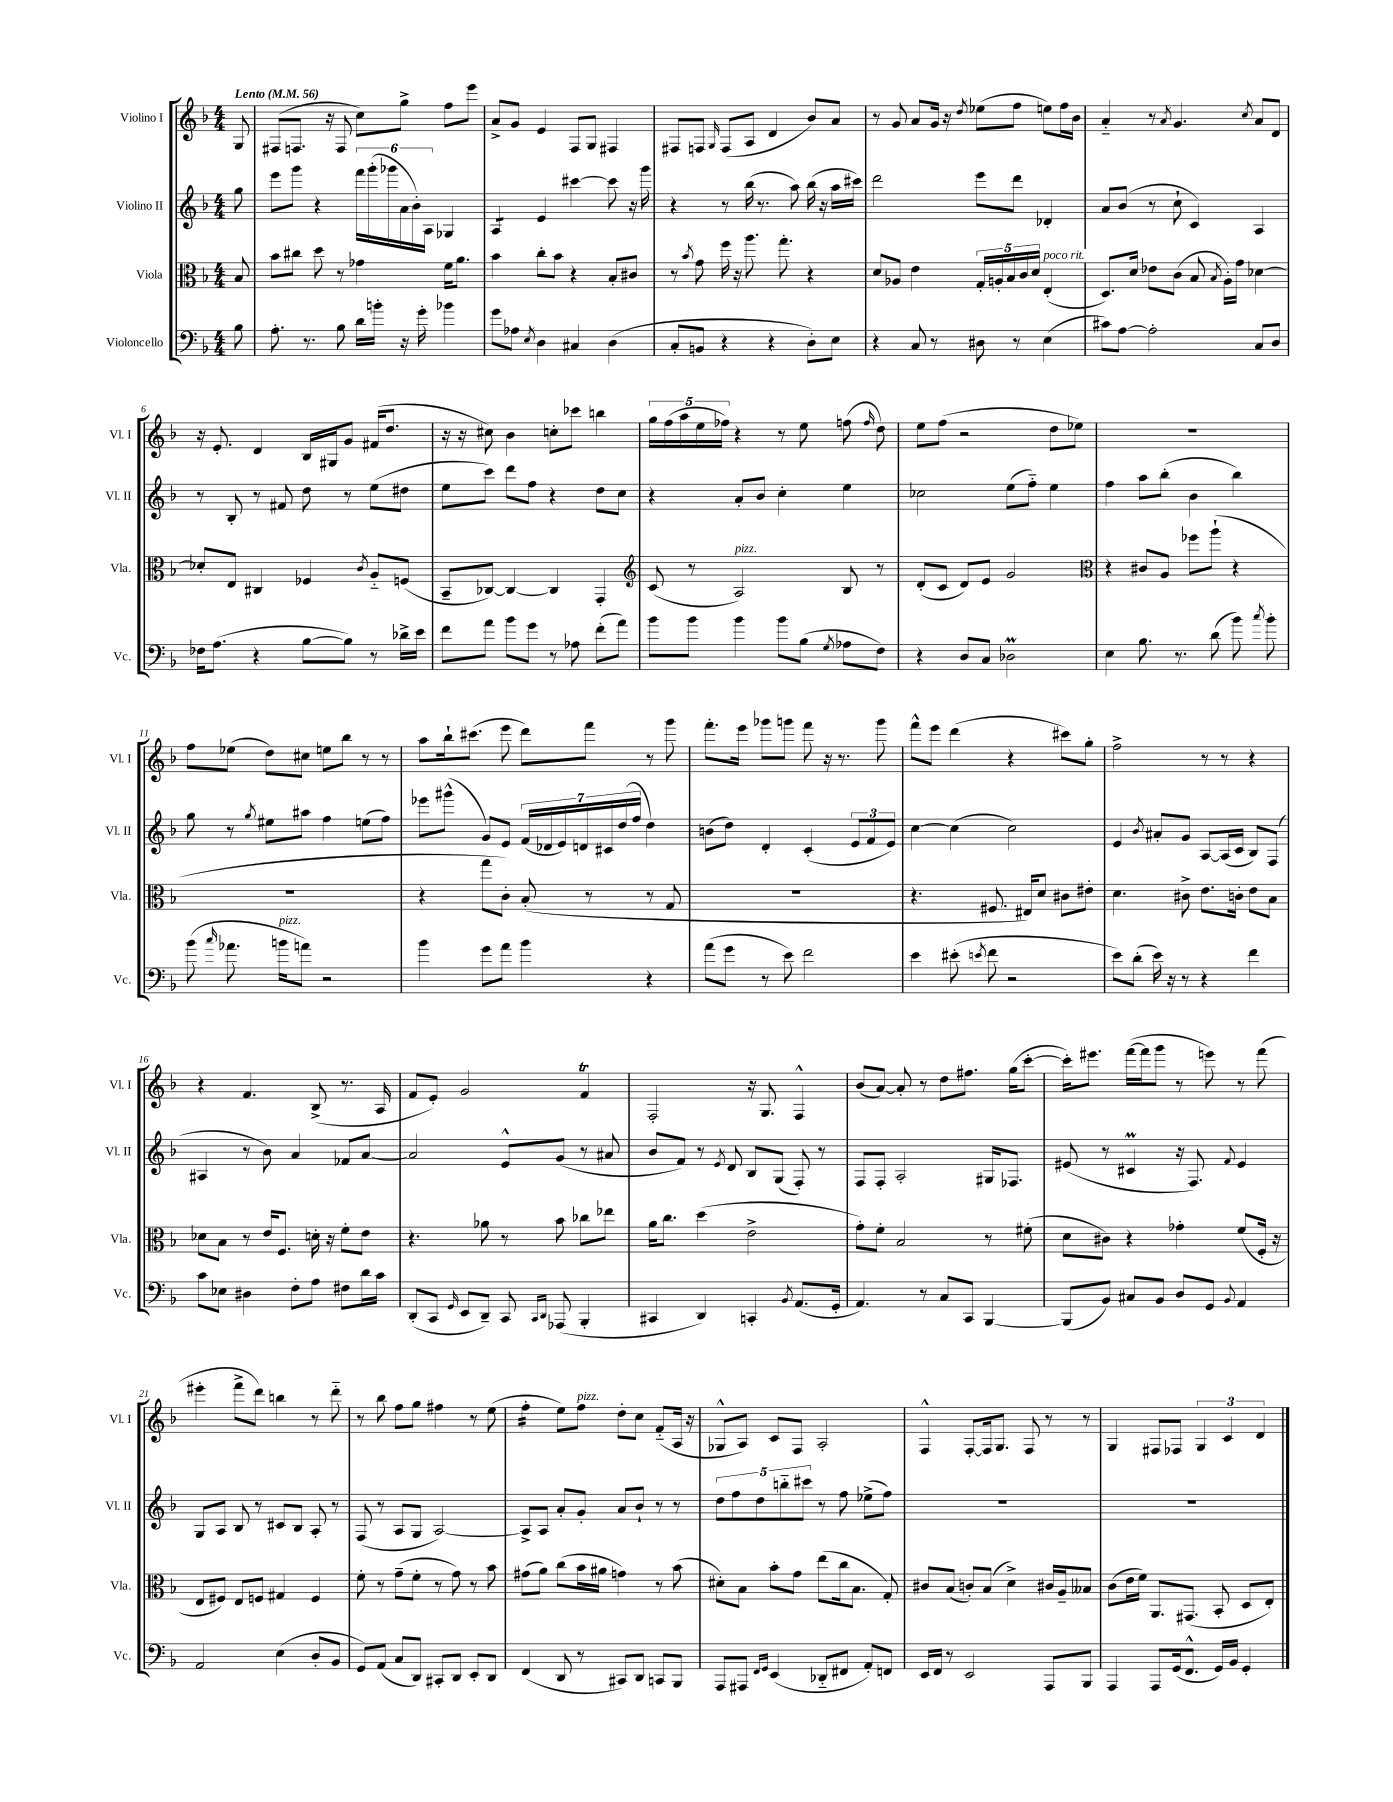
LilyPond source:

<<
\new StaffGroup <<
\new Staff = "s0" \with { instrumentName = "Violino I" shortInstrumentName = "Vl. I" } {
    \clef treble \key f \major \numericTimeSignature \time 4/4 \partial 8 \tempo "Lento" 4 = 56
    \autoBeamOff g8 |
    fis8[( f8.] r16 f8 c''8[) g''8]-> f''8[ e'''8] |
    a'8[-> g'8] e'4 f8[ g8] fis4 |
    fis8[ f8] \grace { g16 } f8[( a8] d'4 bes'8[) a'8] |
    r8 g'8 a'8[ g'16] r16 \acciaccatura { d''8 } ees''8[( f''8] e''8[) f''16 bes'16] |
    a'4-_ r8 \acciaccatura { a'8 } g'4. \acciaccatura { c''8 } a'8[ d'8] |
    r16 e'8.-. d'4 bes16[ gis16 g'8] fis'16[( d''8.] |
    r16 r16 cis''8) bes'4 c''8[-. ces'''8] b''4 |
    \tuplet 5/4 { g''16[ f''16( a''16 e''16 fes''16]) } r4 r8 e''8 f''8( \grace { f''16 } d''8) |
    e''8[ f''8]( r2 d''8[ ees''8]) |
    R1 |
    f''8[ ees''8]( d''8[) cis''8] e''8[ bes''8] r8 r8 |
    a''8[ bes''16-! cis'''8.]( e'''8 d'''8[) f'''8] r8 g'''8 |
    f'''8.[-. e'''16] ges'''8[ g'''8] f'''8 r16 r8. g'''8 |
    f'''8[-^ e'''8] d'''4( r4 cis'''8[) g''8]-. |
    f''2-> r8 r8 r4 |
    r4 f'4. bes8->( r8. a16 |
    f'8[ e'8]-.) g'2 f'4\trill |
    f2-. r16 g8. f4-^ |
    bes'8[( a'8]~) a'8-. r8 d''8[ fis''8.] g''16[( c'''8]~-. |
    c'''16[-.) eis'''8.] f'''16[~( f'''16 g'''8] r8 e'''8) r8 f'''8( |
    eis'''4-. f'''8[-> d'''8]) b''4 r8 d'''8-_ |
    r8 bes''8 f''8[ g''8] fis''4 r8 e''8( |
    f''4:16-. e''8[) f''8]^\markup { \italic "pizz." } d''8[-. c''8] f'8[-_( a16] r16 |
    ges8[-^ a8]) c'8[ f8] a2-. |
    f4-^ f8[~-. f16 g8.] f8 r8 r8 |
    g4 fis8[ fes8] \tuplet 3/2 { g4 c'4 d'4 } \bar "|." |
}
\new Staff = "s1" \with { instrumentName = "Violino II" shortInstrumentName = "Vl. II" } {
    \clef treble \key f \major \numericTimeSignature \time 4/4 \partial 8
    \autoBeamOff g''8 |
    e'''8[ g'''8] r4 \tuplet 6/4 { f'''16[ g'''16-.( ges'''16 a'16 bes'16-.) a16] } ges4 |
    a4:8 e'4 cis'''4~ cis'''8 r16 g'''16 |
    r4 r8 bes''16( r8. a''8) bes''16( r16 a''16[ cis'''16]) |
    d'''2 e'''8[ d'''8] des'4-. |
    a'8[ bes'8]( r8 c''8-! c'4) a4 |
    r8 bes8-. r8 fis'8 d''8 r8 e''8[( dis''8] |
    e''8[ c'''8]) d'''8[ f''8] r4 d''8[ c''8] |
    r4 a'8[-. bes'8] c''4-. e''4 |
    ces''2 e''8[( f''8]-_) e''4 |
    f''4 a''8[ bes''8]-.( bes'4 bes''4) |
    g''8 r8 \acciaccatura { g''8 } eis''8[ ais''8] f''4 e''8[( f''8]) |
    ees'''8[ gis'''8]-^( g'8[) e'8] \tuplet 7/4 { f'16[( des'16 e'16) d'16 cis'16 d''16( f''16] } d''4) |
    b'8[( d''8]) d'4-. c'4-.( \tuplet 3/2 { e'8[ f'8 e'8]) } |
    c''4~ c''4( c''2) |
    e'4 \acciaccatura { bes'8 } ais'8[-. g'8] a8[~ a16( c'16] bes8[) f8]( |
    ais4 r8 bes'8) a'4 fes'8[ a'8]~ |
    a'2 e'8[-^ g'8]( r8 ais'8 |
    bes'8[ f'8]) r8 \acciaccatura { e'8 } d'8 bes8[ g8]( f8-.) r8 |
    f8[ f8]-. a2-. gis16[ fes8.] |
    eis'8( r8 cis'4\prall r16 f8.) \appoggiatura { f'8 } eis'4 |
    g8[ a8] bes8 r8 cis'8[ bes8] a8-. r8 |
    f8( r8 a8[ g8] a2~) |
    a8[-> a8] a'8[-. g'8]-. a'8[ bes'8]-! r8 r8 |
    \tuplet 5/4 { d''8[ f''8 d''8 b''8-_ cis'''8] } r8 f''8 ees''8[->( f''8]) |
    R1 |
    R1 \bar "|." |
}
\new Staff = "s2" \with { instrumentName = "Viola" shortInstrumentName = "Vla." } {
    \clef alto \key f \major \numericTimeSignature \time 4/4 \partial 8
    \autoBeamOff bes8 |
    bes'8[ cis''8] d''8 r8 ges'4 f'16[ a'8.] |
    bes'4 c''8[-. bes'8] r4 bes8[-. cis'8] |
    r8 \acciaccatura { bes'8 } g'8 f''16 r16 a''8. g''8.-. r4 |
    d'8[ aes8] e'4 \tuplet 5/4 { g16[-. a16-. bes16 c'16 d'16] } e4-.^\markup { \italic "poco rit." }( |
    d8.[) d'16] ees'8[ c'8]( bes8 \acciaccatura { bes8 } a16[-.) g'16] des'4~ |
    des'8[-. e8] cis4 fes4 \acciaccatura { c'8 } a8[-_ f8]( |
    bes,8[-- ces8]~) ces4~ ces4 g,4-. |
    \clef treble c'8( r8 a2^\markup { \italic "pizz." }) bes8 r8 |
    d'8[-.( c'8] d'8[) e'8] g'2 |
    \clef alto r4 cis'8[ a8] fes''8[ a''8]-!( r4 |
    R1 |
    r4 g''8[ c'8]-.) bes8-.( r8 r8 g8 |
    R1 |
    r4. fis8. eis16[) d'8] cis'8[ eis'8]-. |
    d'4. cis'8-> e'8.[ c'16]-. e'8[ bes8] |
    des'8[ bes8] r8 e'16[ f8.] d'16-. r16 f'8[-. e'8] |
    r4. aes'8 r8 bes'8 ces''8[ ees''8] |
    a'16[ c''8.] d''4( e'2-> |
    g'8[-.) f'8]-. bes2 r8 fis'8-.( |
    d'8[ cis'8]) r4 ges'4-. f'8[( f16]-. r16 |
    e8[ fis8]) e8[ f8] gis4 f4 |
    f'8-. r8 g'8[--( f'8]-. r8 g'8) r8 bes'8 |
    gis'8[( a'8]) c''8[( bes'16 ais'16] g'4) r8 bes'8( |
    dis'8[-.) bes8] bes'8[-. g'8] e''8[( c''16 bes8.] g8-.) |
    cis'8[ bes8]( c'8[-.) bes8]( d'4->) cis'16[ a16-- beses8] |
    c'8[( e'16 f'16]) a,8.[ gis,8.]( bes,8-. d8[ e8]-.) \bar "|." |
}
\new Staff = "s3" \with { instrumentName = "Violoncello" shortInstrumentName = "Vc." } {
    \clef bass \key f \major \numericTimeSignature \time 4/4 \partial 8
    \autoBeamOff bes8 |
    a8.-. r8. bes8 d'16[ b'16]-. r16 g'16-. bes'4 |
    g'8[ aes8] \acciaccatura { e8 } d4 cis4 d4( |
    c8[-. b,8] r4 r4 d8[-.) e8] |
    r4 c8 r8 dis8 r8 e4( |
    cis'8[) a8]~ a2-. c8[ d8] |
    fes16[ a8.]( r4 bes8[~ bes8]) r8 des'16[-> e'16] |
    f'8[ a'8] bes'8[ g'8] r8 aes8 f'8[-.( a'8]) |
    bes'8[ bes'8] bes'4 bes'8[ bes8]( \acciaccatura { g8 } aes8[ f8]) |
    r4 d8[ c8] des2\prall |
    e4 bes8. r8. d'8( bes'8) \acciaccatura { c''8 } bes'8-. |
    bes'8( \grace { c''16 } aes'8. b'16[^\markup { \italic "pizz." } a'8]) r2 |
    bes'4 g'8[ a'8] bes'4 r4 |
    a'8[( g'8] r8 e'8) f'2 |
    e'4 eis'8-.( \acciaccatura { e'8 } f'8 r2 |
    e'8[) d'8]-.( e'16) r16 r8 r4 f'4 |
    c'8[ ees8] dis4 f8[-. a8] fis8[ d'16 c'16] |
    d,8[-.( c,8] \grace { g,16 } e,8[ d,8]--) c,8 \grace { c,16[ d,16] } aes,,8( bes,,4-. |
    cis,4 d,4) c,4-. \acciaccatura { bes,8 } a,8.[( g,16]-. |
    a,4.) r8 c8[ c,8] bes,,4~ |
    bes,,8[( bes,8]) cis8[ bes,8] d8[ g,8] \appoggiatura { bes,8 } a,4 |
    a,2 e4( d8[-. bes,8] |
    g,8[) a,8]( c8[ d,8]) cis,8[-. d,8] e,8[-. d,8] |
    f,4( d,8 r8 cis,8[) d,8] c,8[ bes,,8] |
    a,,8[ ais,,8] \grace { f,16[ g,16] } e,4( des,8[-_ fis,8] a,8[-.) f,8] |
    e,16[ f,16] r8 e,2 a,,8[ bes,,8] |
    a,,4 a,,8[ g,16( f,8.]-^ g,16[) bes,16] g,4-. \bar "|." |
}
>>
>>
